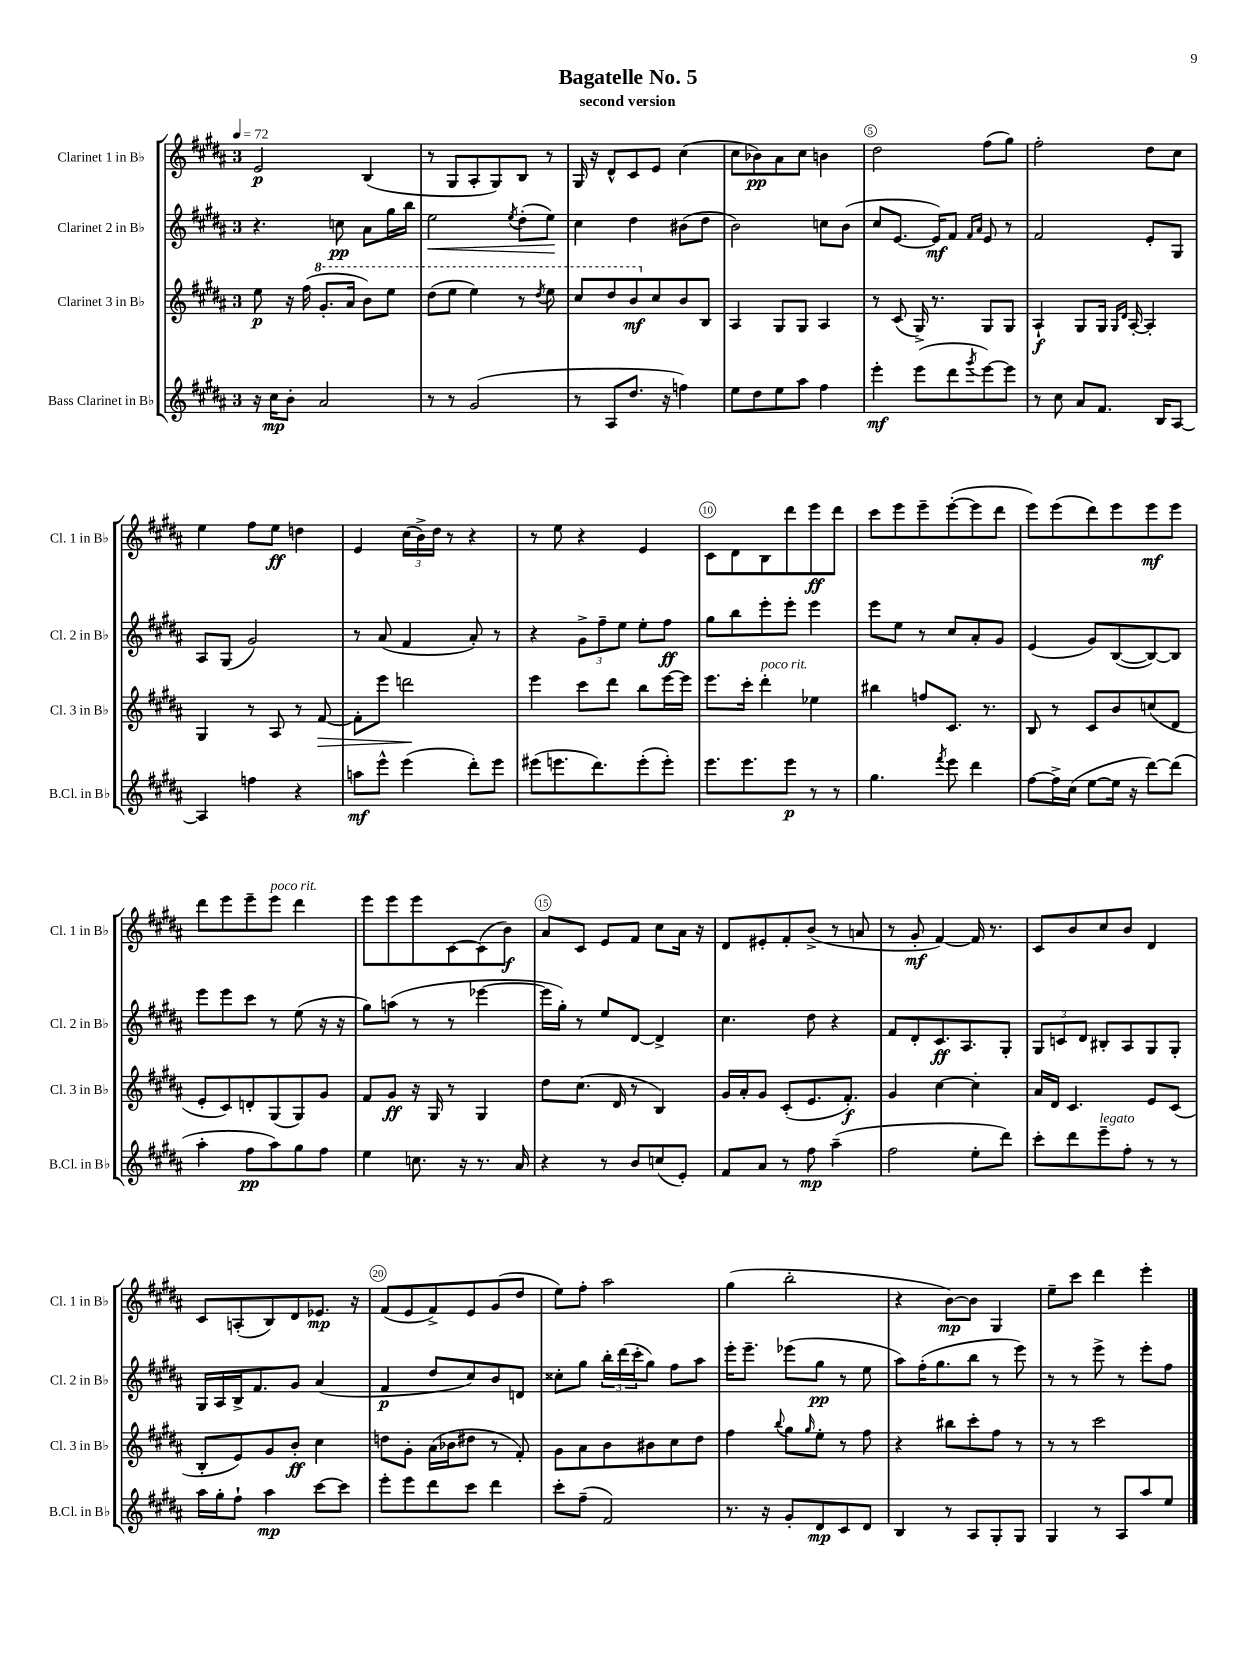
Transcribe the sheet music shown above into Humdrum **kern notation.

**kern	**kern	**kern	**kern
*staff4	*staff3	*staff2	*staff1
*clefG2	*clefG2	*clefG2	*clefG2
*k[f#c#g#d#a#]	*k[f#c#g#d#a#]	*k[f#c#g#d#a#]	*k[f#c#g#d#a#]
*M3/4	*M3/4	*M3/4	*M3/4
*MM72	*MM72	*MM72	*MM72
16r	8ee\	4.r	2e/
16cc#\LK	.	.	.
8b'\J	16r	.	.
.	(16ff#\	.	.
2a#/	8.gg#'/L	.	.
.	.	8cc\	.
.	16aa#/Jk	.	.
.	8bb\L)	8a#\L	(4B/
.	8eee\J	16gg#\L	.
.	.	16bb\JJ	.
=	=	=	=
8r	(8ddd#\L	2ee\	8r
8r	8eee\J	.	8G#/L
(2g#/	4eee\)	.	8A#'/
.	.	.	8G#/)
.	.	8qee/	.
.	8r	(8dd#'\L	8B/J
.	8qddd#/	.	.
.	8eee\	8ee\J)	8r
=	=	=	=
8r	8ccc#/L	4cc#\	16G#/
.	.	.	16r
8A#/L	8ddd#/	.	8d#^^/L
8.dd#/J	8bb/	4dd#\	8c#/
.	8cc#/	.	8e/J
16r	.	.	.
4ff\)	8b/	(8b#\L	(4cc#\
.	8B/J	8dd#\J	.
=	=	=	=
8ee\L	4A#/	2b\)	8cc#\L
8dd#\	.	.	8b-\)
8ee\	8G#/L	.	8a#\
8aa#\J	8G#/J	.	8cc#\J
4ff#\	4A#/	8cc\L	4b\
.	.	(8b\J	.
=	=	=	=
4eee'\	8r	8cc#/L	2dd#\
.	(8c#/	[8.e/J	.
(8eee\L	16G#^/)	.	.
.	8.r	16e/]LK)	.
8ddd#\	.	8f#/J	.
.	.	16qqf#/LL	.
8qggg#/	.	16qqa#/JJ	.
[8eee\)	8G#/L	8e/	(8ff#\L
8eee\]J	8G#/J	8r	8gg#\J)
=	=	=	=
8r	4A#`/	2f#/	2ff#'\
8cc#\	.	.	.
8a#/L	8G#/L	.	.
8.f#/J	16G#/Jk	.	.
.	16qqG#/LL	.	.
.	16qqd#/JJ	.	.
.	[16A#'/	.	.
.	4A#'/]	8e'/L	8dd#\L
16B/LK	.	.	.
[8A#/J	.	8G#/J	8cc#\J
=	=	=	=
4A#/]	4G#/	8A#/L	4ee\
.	.	(8G#/J	.
4ff\	8r	2g#/)	8ff#\L
.	8A#/	.	8ee\J
4r	8r	.	4dd\
.	[8f#/	.	.
=	=	=	=
8aa\L	8f#'\]L	8r	4e/
8eee^^\J	8eee\J	(8a#/	.
(4eee\	2ddd\	4f#/	(24cc#\LL
.	.	.	24b^\)
.	.	.	24dd#\JJ
.	.	.	8r
8ddd#'\L)	.	8a#'/)	4r
8eee\J	.	8r	.
=	=	=	=
(8eee#\L	4eee\	4r	8r
8.eee\	.	.	8ee\
.	8ccc#\L	12g#^\L	4r
8.ddd#\)	.	.	.
.	.	12ff#~\	.
.	8ddd#\J	.	.
.	.	12ee\J	.
(8eee'\	8bb\L	8ee'\L	4e/
8eee'\J)	[16eee\L	8ff#\J	.
.	16eee\]JJ	.	.
=	=	=	=
8.eee\L	8.eee\L	8gg#\L	8c#\L
.	.	8bb\	8d#\
8.eee\	16ccc#'\Jk	.	.
.	4ddd#'\	8eee'\	8B\
8eee\J	.	8eee'\J	8ddd#\
8r	4ee-\	4eee\	8eee\
8r	.	.	8ddd#\J
=	=	=	=
4.gg#\	4bb#\	8eee\L	8ccc#\L
.	.	8ee\J	8eee\
.	8ff/L	8r	8eee~\
8qfff#/	.	.	.
8eee\	8.c#/J	8cc#/L	([8eee'\
4ddd#\	.	8a#'/	8eee\]
.	8.r	.	.
.	.	8g#/J	8ddd#\J
=	=	=	=
[8ff#\L	8B/	(4e/	8eee\L)
16ff#^\]L	8r	.	(8eee\
(16cc#\JJ	.	.	.
[8ee\L	8c#/L	8g#/L)	8ddd#\)
16ee\]Jk	8b/	([8B/	8eee\
16r	.	.	.
[8ddd#\L)	(8cc/	8B/_)	8eee\
(8ddd#\]J	8d#/J	8B/]J	8eee\J
=	=	=	=
4aa#'\	8e'/L	8eee\L	8ddd#\L
.	8c#/)	8eee\	8eee\
8ff#\L	8d'/	8ccc#\J	8eee~\
8aa#\)	(8G#/	8r	8eee\J
8gg#\	8G#/)	(8ee\	4ddd#\
8ff#\J	8g#/J	16r	.
.	.	16r	.
=	=	=	=
4ee\	8f#/L	8gg#\L)	8eee\L
.	8g#/J	(8aa\J	8eee\
8.cc\	16r	8r	8eee\
.	16G#/	.	.
.	8r	8r	[8c#\
16r	.	.	.
8.r	4G#/	[4eee-\	(8c#\]
.	.	.	8b\J)
16a#/	.	.	.
=	=	=	=
4r	8dd#\L	16eee-\]LL	8a#/L
.	.	16gg#'\JJ)	.
.	(8.cc#\J	8r	8c#/J
8r	.	8ee/L	8e/L
.	16d#/	.	.
8b/L	8r	[8d#/J	8f#/J
(8cc/	4B/)	4d#^/]	8cc#\L
8e'/J)	.	.	16a#\Jk
.	.	.	16r
=	=	=	=
8f#/L	16g#/LL	4.cc#\	8d#/L
.	16a#'/J	.	.
8a#/J	8g#/J	.	8e#'/
8r	(8c#'/L	.	8f#'/
8ff#\	8.e/	8dd#\	(8b^/J
(4aa#~\	.	4r	8r
.	8.f#'/J)	.	.
.	.	.	8a/
=	=	=	=
2ff#\	4g#/	8f#/L	8r
.	.	8d#'/	8g#'/
.	[4cc#\	8.c#/	[4f#/)
.	.	8.A#/	.
8ee'\L	4cc#'\]	.	16f#/]
.	.	.	8.r
8ddd#\J)	.	8G#'/J	.
=	=	=	=
8ccc#'\L	16a#/LL	12G#/L	8c#/L
.	16d#/JJ	.	.
.	.	12c/	.
8ddd#\	4.c#/	.	8b/
.	.	12d#/J	.
8eee~\	.	8B#'/L	8cc#/
8ff#'\J	.	8A#/	8b/J
8r	8e/L	8G#/	4d#/
8r	(8c#/J	8G#'/J	.
=	=	=	=
16aa#\LL	8B'/L	16G#/LL	8c#/L
16gg#'\J	.	16A#/	.
8ff#`\J	8e/)	16B^/J	(8A'/
.	.	8.f#/	.
4aa#\	8g#/	.	8B/)
.	8b'/J	8g#/J	8d#/
[8ccc#\L	4cc#\	(4a#/	8.e-/J
8ccc#\]J	.	.	.
.	.	.	16r
=	=	=	=
8eee'\L	8dd\L	4f#/	(8f#/L
8eee\	8g#'\J	.	8e/
8ddd#\	(16a#\LL	8dd#/L	8f#^/)
.	16b-\J	.	.
8ccc#\J	8dd#\J	8cc#/)	8e/
4ddd#\	8r	8b/	(8g#/
.	8f#'/)	8d/J	8dd#/J
=	=	=	=
8ccc#'\L	8g#\L	8cc##'\L	8ee\L)
(8ff#~\J	8a#\	8gg#\J	8ff#'\J
2f#/)	8b\	24bb'\LL	2aa#\
.	.	(24ddd#\	.
.	.	24ccc#'\J	.
.	8b#\	8gg#\J)	.
.	8cc#\	8ff#\L	.
.	8dd#\J	8aa#\J	.
=	=	=	=
8.r	4ff#\	16eee'\LK	(4gg#\
.	.	8.eee~\J	.
16r	.	.	.
.	8qqbb/	.	.
8g#'/L	8gg#\L	(8eee-\L	2bb'\
.	16qqgg#/	.	.
8d#/	8ee'\J	8gg#\J	.
8c#/	8r	8r	.
8d#/J	8ff#\	8ee\	.
=	=	=	=
4B/	4r	8aa#\L)	4r
.	.	(16ff#'\K	.
.	.	8.gg#\	.
8r	8bb#\L	.	[8b\L)
8A#/L	8ccc#'\	8bb\J	8b\]J
8G#'/	8ff#\J	8r	4G#/
8G#/J	8r	8eee\)	.
=	=	=	=
4G#/	8r	8r	8ee~\L
.	8r	8r	8ccc#\J
8r	2ccc#\	8eee^\	4ddd#\
8A#/L	.	8r	.
8aa#/	.	8eee'\L	4eee'\
8ee/J	.	8ff#\J	.
==	==	==	==
*-	*-	*-	*-
